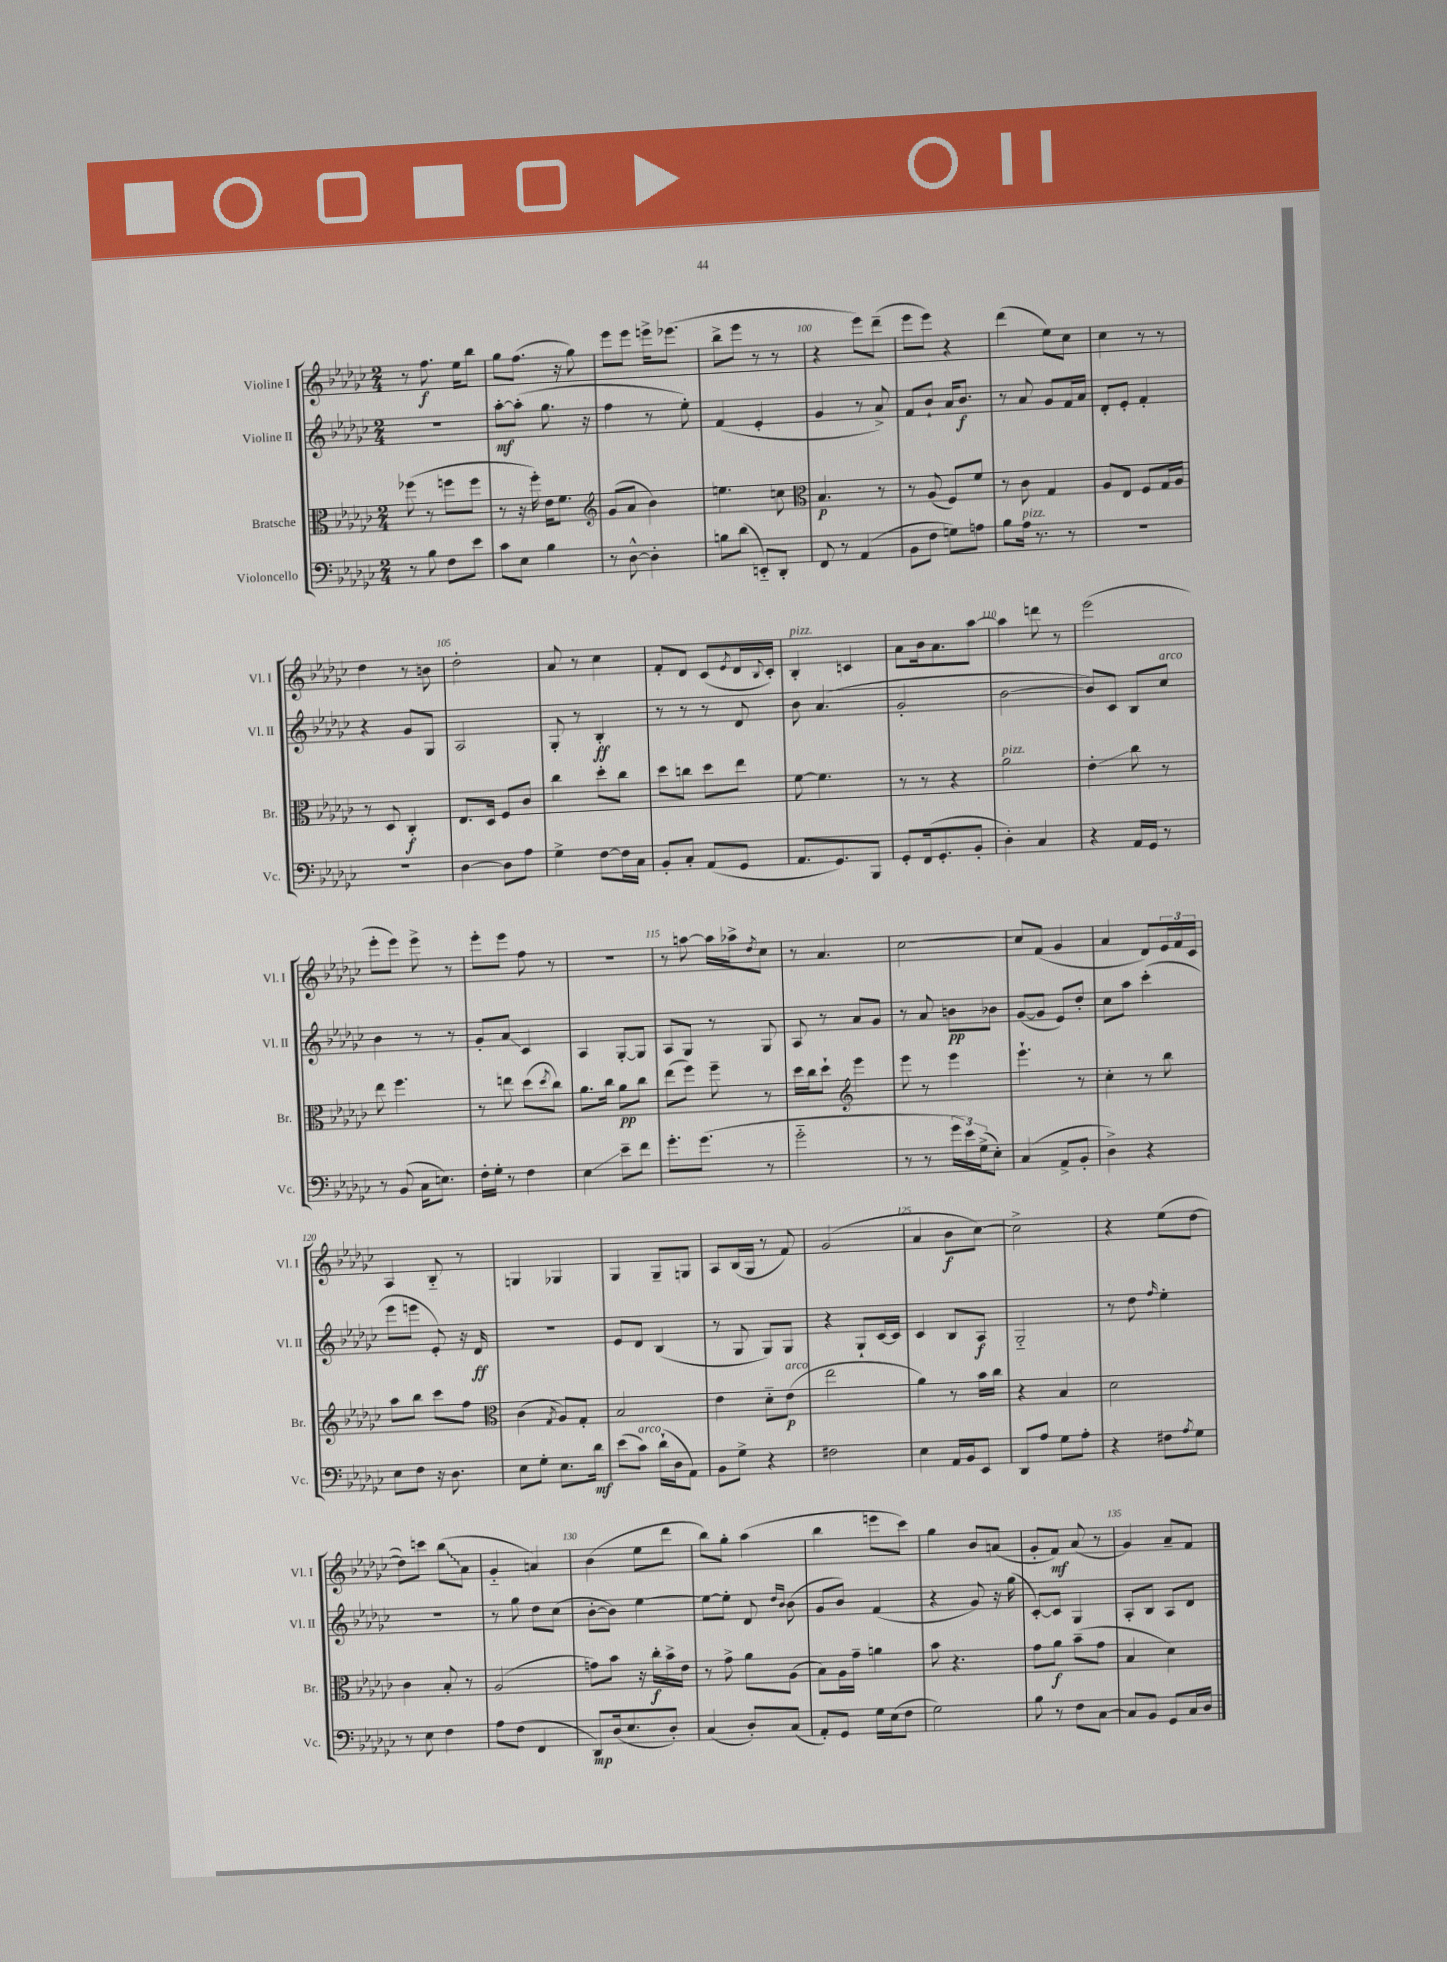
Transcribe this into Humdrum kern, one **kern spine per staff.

**kern	**kern	**kern	**kern
*staff4	*staff3	*staff2	*staff1
*clefF4	*clefC3	*clefG2	*clefG2
*k[b-e-a-d-g-c-]	*k[b-e-a-d-g-c-]	*k[b-e-a-d-g-c-]	*k[b-e-a-d-g-c-]
*M2/4	*M2/4	*M2/4	*M2/4
8r	(8ff-	2r	8r
8B-	8r	.	8.ff
8F	8ff	.	.
.	.	.	16ee-
8e-	8ff	.	8bb-
=	=	=	=
8c-	8r	[8aa-'	8gg-
8E-	16r	(8aa-']	(8.ff
.	16ff')	.	.
4B-	16e-	8.gg-	.
.	8.f	.	16r
.	.	.	8gg-)
.	.	16r	.
=	=	=	=
*	*clefG2	*	*
8r	(8g-	4ff	8eee-
[8D-^^	8a-	.	8eee-
4D-']	4b-)	8r	16eee^
.	.	.	(8.eee-
.	.	8ee-')	.
=	=	=	=
8B	4.ee	(4f	8bb-^
(8d-	.	.	8eee-
8EE'~)	.	4e-'	8r
8DD-'	8cc	.	8r
=	=	=	=
*	*clefC3	*	*
8FF	4.B-	4g-	4r
8r	.	.	.
(4AA-	.	8r	8eee-)
.	8r	8a-^)	(8ddd-~
=	=	=	=
8BB-	8r	8f	8eee-
8F	(8A-	8b-`	8eee-)
8G)	8F)	16a-	4r
.	.	8.b-	.
8A	8f	.	.
=	=	=	=
8B-	8r	8r	(4ddd-
16A-	8c-	8a-	.
8.r	.	.	.
.	4G-	8g-	8ee-)
8r	.	16f	8cc-
.	.	16a-	.
=	=	=	=
2r	8A-	8d-'	4cc-
.	8E-	8e-'	.
.	8F	4f'	8r
.	16G-	.	8r
.	16A-	.	.
=	=	=	=
2r	8r	4r	4dd-
.	8D-	.	.
.	4C-'	8g-	8r
.	.	8G-	8b
=	=	=	=
[4D-	8.E-	2A-	2dd-'
.	16D-	.	.
8D-]	8F	.	.
8A-	8c-	.	.
=	=	=	=
4G-^	4cc-	8G-'	8a-
.	.	8r	8r
[8F	8dd-'	4B-'	4cc-
16F]	8cc-	.	.
16C-	.	.	.
=	=	=	=
8BB-'	8dd-	8r	8f'
8C-'	8cc	8r	8d-
(8AA-	8dd-	8r	(8c-
.	.	.	8qe-
8GG-	8ee-	8d-	16d-
.	.	.	8qqB-
.	.	.	16c-')
=	=	=	=
8.AA-	[8f	8b-	4B-'
.	4.f]	(4.a-	.
8.GG-)	.	.	.
.	.	.	4c
8BBB-	.	.	.
=	=	=	=
8GG-'	8r	2g-'	8a-
(16FF	8r	.	16b-
8.GG-'	.	.	8.a-
.	4r	.	.
8BB-'	.	.	[8aa-
=	=	=	=
4D-')	2a-	[2b-	4aa-]
4C-	.	.	8ddd
.	.	.	8r
=	=	=	=
4r	4e-'	8b-])	(2eee-
.	.	8c-	.
16AA-	8cc-	8B-	.
16GG-	.	.	.
8r	8r	8cc-	.
=	=	=	=
8r	8ee-	4b-	8eee-'
(8BB-	4.ff	.	8eee-)
16C-	.	8r	8eee-^
8.E)	.	.	.
.	.	8r	8r
=	=	=	=
16F'	8r	8g-'	8eee-'
16G-'	.	.	.
8r	8ee	8a-	8eee-
4F	(8dd-	4c-	8ff
.	8qdd-	.	.
.	8cc-)	.	8r
=	=	=	=
4E-	8.a-	4A-	2r
.	16cc-	.	.
8e-~	8a-	[8G-'	.
8f	8cc-	8G-]	.
=	=	=	=
8.g-'	(8ee-	8A-	8r
.	8ff)	8G-	[8aa
(8.g-	.	.	.
.	8ff~	8r	16aa]
.	.	.	16aa-^
.	.	.	8qdd-
8r	8r	8G-	8cc-
=	=	=	=
2g-'~	16dd-	8A-	8r
.	16cc-	.	.
.	8dd-`	8r	4.a-
*	*clefG2	*	*
.	4eee-	8a-	.
.	.	8g-	.
=	=	=	=
8r	8eee-	8r	[2cc-
8r	8r	8a-	.
24g-	4eee-	8b	.
24e-)	.	.	.
(24G-^	.	.	.
8E-')	.	8b-	.
=	=	=	=
(4C-	4.eee-`	([8g-	8cc-]
.	.	8g-]	(8f
8AA-^	.	8e-)	4g-
8BB-'	8r	8dd-'	.
=	=	=	=
4D-^)	4cc-'	8cc-	4a-
.	.	8aa-	.
4r	8r	(4ccc-'	8d-)
.	8bb-	.	24e-
.	.	.	24f
.	.	.	24c-
=	=	=	=
8E-	8aa-	8eee-	4A-
8F	8bb-	8eee	.
16r	8ccc-	8e-')	8B-'~
8.D-	.	.	.
.	8ff	16r	8r
.	.	16d-	.
=	=	=	=
*	*clefC3	*	*
8E-	(4c-	2r	4G
8G-'	.	.	.
.	8qG-	.	.
8.E-	8A-)	.	4G-
.	8G-'	.	.
16d-	.	.	.
=	=	=	=
(8e-	2B-	8e-	4G-
8c-)	.	8d-	.
(16d-`	.	(4B-	8G-~
16D-	.	.	.
8AA-)	.	.	8G
=	=	=	=
8BB-	4e-	8r	8A-
8G-^	.	8G-	(16B-
.	.	.	16G-
4r	8d-'~	8G-)	8r
.	(8e-	8G-	8f)
=	=	=	=
2F#	2ee-	4r	(2g-
.	.	8G-`	.
.	.	[16c-	.
.	.	16c-]	.
=	=	=	=
4E-	4a-)	4c-	4a-
16AA-	8r	8B-	8b-
16BB-	.	.	.
8EE-	16b-	8A-	[8cc-)
.	16cc-	.	.
=	=	=	=
8DD-	4r	2G-'~	2cc-^]
8A-	.	.	.
8G-	4B-	.	.
8A-'	.	.	.
=	=	=	=
4r	2d-	8r	4r
.	.	8dd-	.
.	.	16qqff	.
8F#	.	4ee-'	(8ee-
8qA-	.	.	.
8G-	.	.	[8dd-
=	=	=	=
8r	4c-	2r	8dd-])
8E-	.	.	8ccc
4F	8B-'	.	(8bb-
.	8r	.	8a-
=	=	=	=
8A-	(2A-	8r	4g-'~
(8F	.	8gg-	.
4FF	.	8dd-	4a)
.	.	(8cc-	.
=	=	=	=
8DD-)	8g)	[8b-'	(4b-
(16D-	8b-	8b-])	.
8.E-	.	.	.
.	16r	[4ee-	8ee-
.	16cc-'	.	.
8D-')	16b-^	.	8ddd-
.	16e-	.	.
=	=	=	=
(4C-	8r	8ee-_	8bb-)
.	8g-^	8ee-']	8gg-'
8D-')	8a-	8d-	(4aa-
.	.	16qqdd-	.
.	.	16qqb-	.
(8C-	(8A-	(8b-	.
=	=	=	=
8AA-')	8B-)	8g-	4bb-
8GG-	16A-	8b-)	.
.	16g-~	.	.
16G-	4a	(4f	8eee
(16E-	.	.	.
8F	.	.	8ccc-)
=	=	=	=
2G-)	8b-	4r	4gg-
.	4.r	.	.
.	.	8g-)	8b-
.	.	16r	(8a
.	.	(16gg-	.
=	=	=	=
8B-	8g-	[8c-')	8g-'
8r	8a-	8c-]	8f)
8F	(8b-~	4G-	(8a-
[8C-	8g-	.	8r
=	=	=	=
8C-]	4B-	8A-'	4g-)
8BB-	.	8B-	.
8GG-	4d-)	8A-	8a-~
16C-	.	8d-	8f
16D-	.	.	.
==	==	==	==
*-	*-	*-	*-
